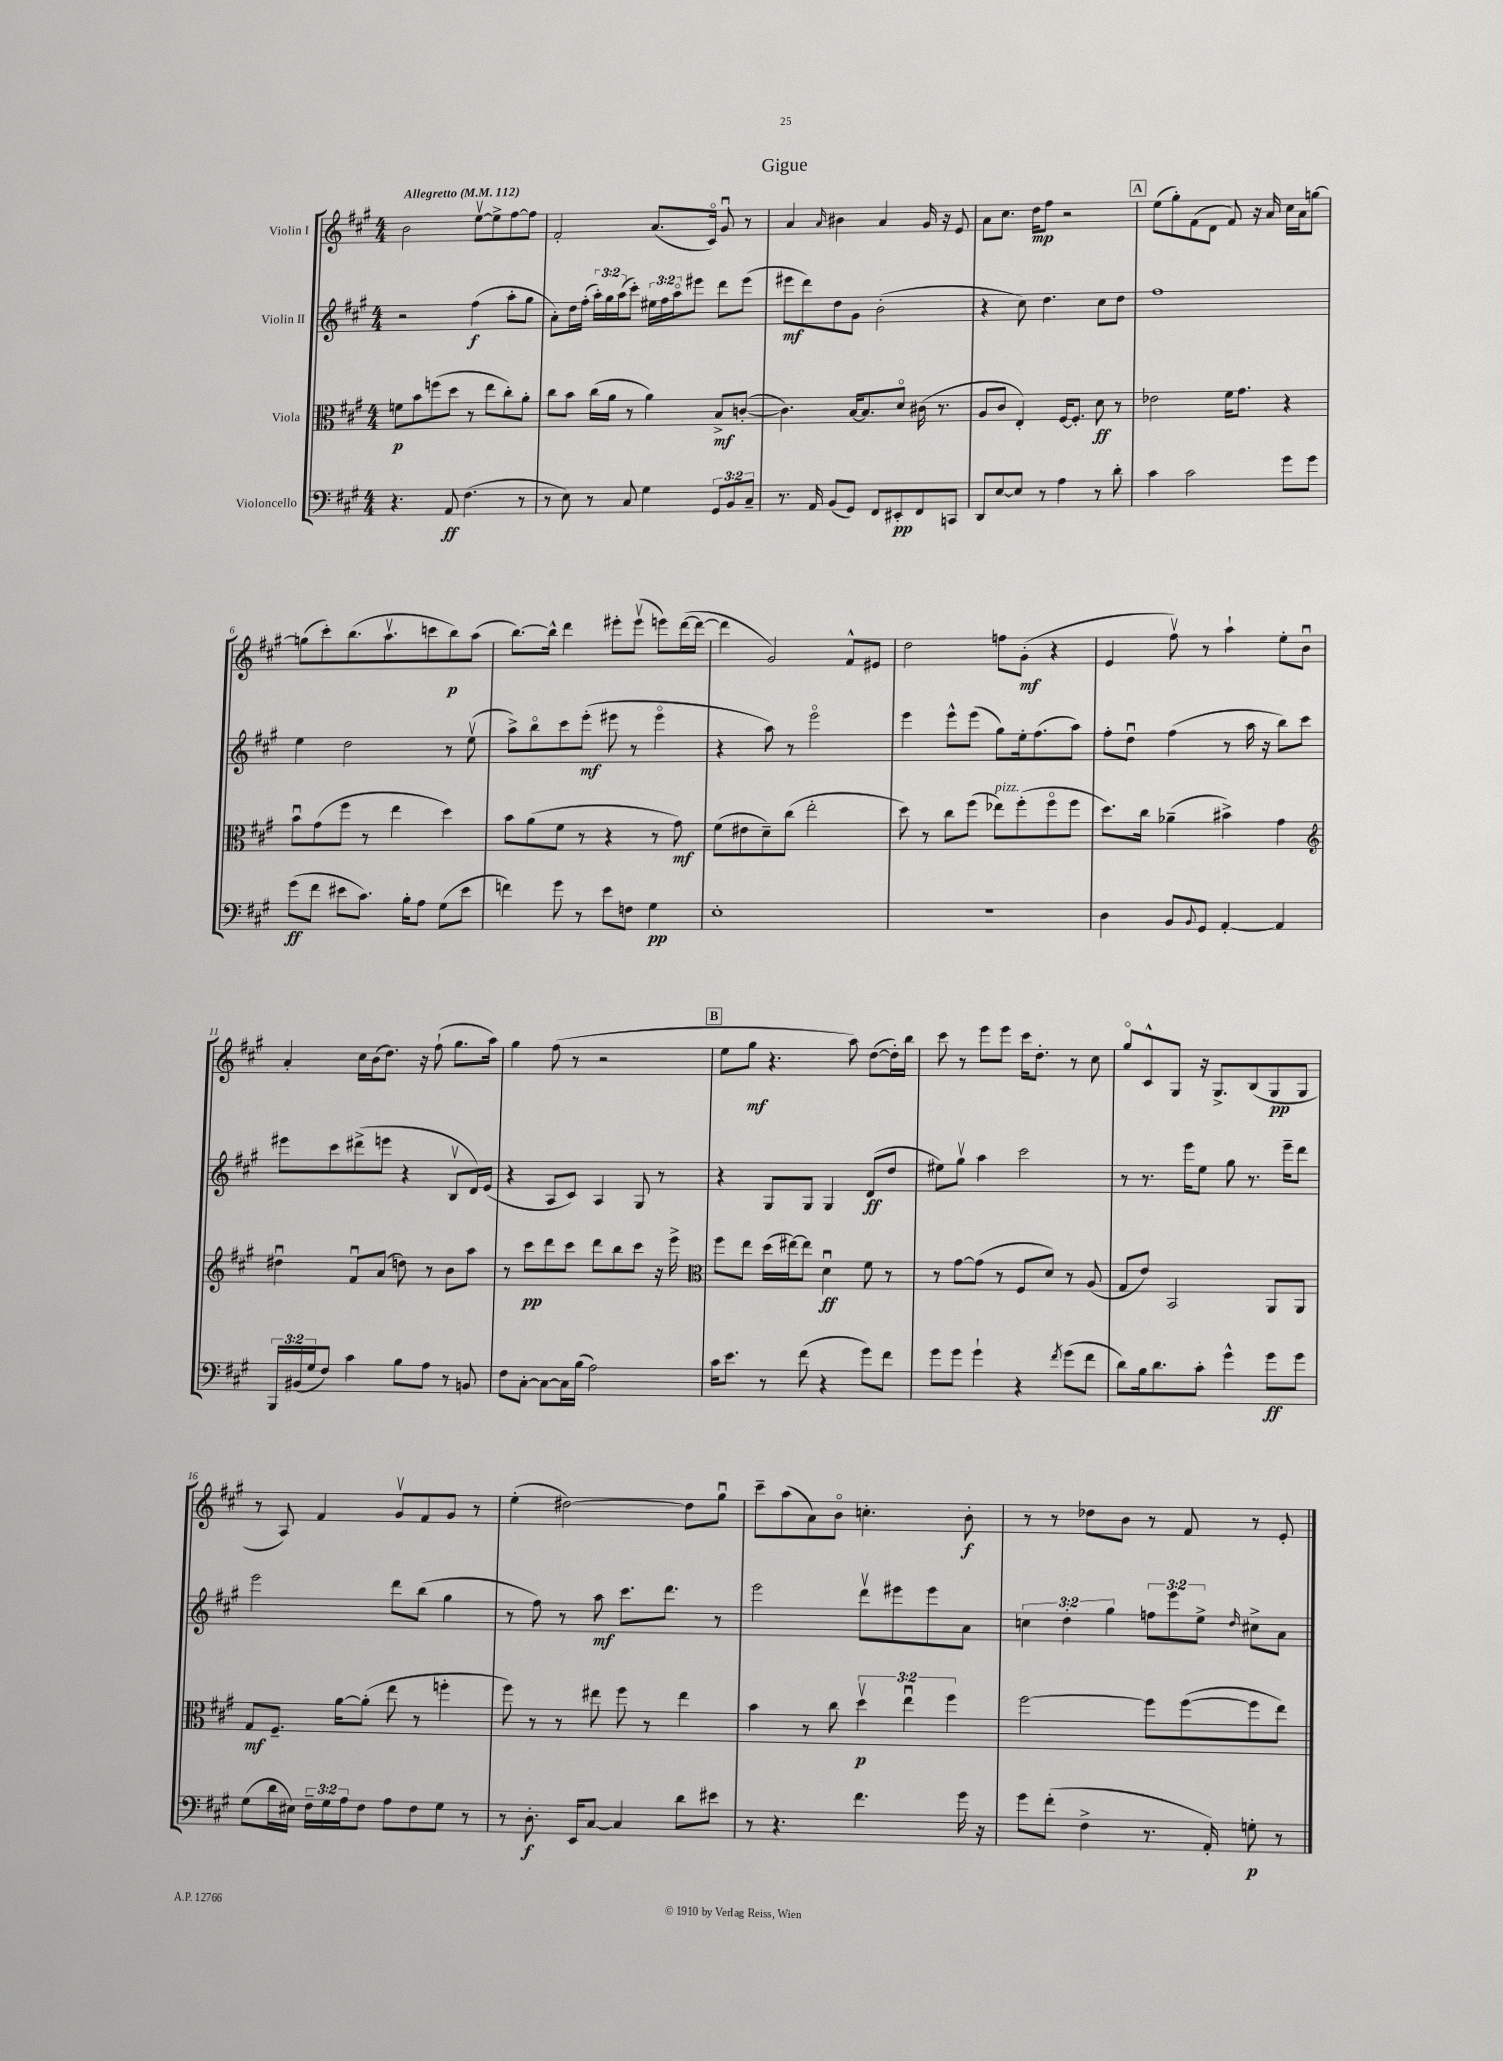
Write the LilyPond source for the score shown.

\header { title = "Gigue" }
<<
\new StaffGroup <<
\new Staff = "s0" \with { instrumentName = "Violin I" } {
    \clef treble \key a \major \numericTimeSignature \time 4/4 \tempo "Allegretto" 4 = 112
    b'2 e''8~\upbow e''8-> fis''8~ fis''8 |
    fis'2-. a'8.( cis'16\flageolet) gis'8\downbow r8 |
    a'4 \grace { a'16 } bis'4 a'4 gis'16 r16 e'8 |
    a'8 cis''8. d''16\mp fis''8 r2 |
    \mark \markup { \box "A" } e''8( gis''8-.) fis'8( d'8 fis'8) r16 a'16 cis''16 a'16 g''8~ |
    g''8( cis'''8-.) b''8.( a''8.\upbow c'''8 b''8\p) a''8( |
    b''8.~) b''16-^ d'''4 eis'''8-. eis'''8\upbow( e'''8) d'''16~( d'''16~ |
    d'''4 gis'2) fis'8-^ eis'8 |
    d''2 f''8 gis'8-.\mf( r4 |
    e'4 fis''8\upbow) r8 a''4-! e''8-. b'8\downbow |
    a'4-. cis''16 b'16( d''8.) r16 fis''8-!( gis''8. a''16) |
    gis''4 fis''8( r8 r2 |
    \mark \markup { \box "B" } e''8 gis''8\mf r4. a''8) d''8~( d''16-.) b''16 |
    cis'''8 r8 e'''8 e'''8 cis'''16 d''8.-. r8 cis''8 |
    gis''8\flageolet cis'8-^ gis8 r16 gis8.-> b8( gis8\pp gis8 |
    r8 a8) fis'4 gis'8\upbow fis'8 gis'8 r8 |
    e''4-.( dis''2~) dis''8 gis''8\downbow |
    cis'''8-- a''8( a'8) b'8\flageolet c''4.-. b'8-.\f |
    r8 r8 des''8 b'8 r8 fis'8 r8 e'8-. \bar "|." |
}
\new Staff = "s1" \with { instrumentName = "Violin II" } {
    \clef treble \key a \major \numericTimeSignature \time 4/4 \override Staff.TupletNumber.text = #tuplet-number::calc-fraction-text
    r2 fis''4\f( a''8-. gis''8 |
    a'8-.) d''16 fis''16-.( \tuplet 3/2 { a''16-.) gis''16 a''16( } cis'''8-.) \tuplet 3/2 { eis''16 fis''16 a''16\flageolet } eis'''8 d'''8 eis'''8( |
    eis'''8\mf d'''8) d''8 gis'8 b'2-.( |
    r4 cis''8) d''4. cis''8 d''8 |
    \mark \markup { \box "A" } fis''1 |
    e''4 d''2 r8 e''8\upbow( |
    a''8->) b''8\flageolet cis'''8 e'''8-.\mf( eis'''8 r8 eis'''4\flageolet |
    r4 a''8) r8 e'''2\flageolet |
    e'''4 e'''8-^ e'''8( gis''8) e''16-. fis''8.( a''8) |
    fis''8-. d''8\downbow fis''4( r8 a''16 r16 b''8) cis'''8 |
    eis'''8 cis'''8 dis'''8->( e'''8 r4 b8\upbow d'16) e'16( |
    r4 a8 cis'8) a4 gis8 r8 |
    \mark \markup { \box "B" } r4 gis8 gis8 gis4 d'8\ff( d''8 |
    eis''8) gis''8\upbow a''4 cis'''2 |
    r8 r8. e'''16 e''8 gis''8 r8. e'''16-- d'''8 |
    e'''2 d'''8 b''8( gis''4 |
    r8 fis''8) r8 a''8\mf cis'''8. d'''8. r8 |
    e'''2 d'''8\upbow eis'''8 eis'''8 a'8 |
    \tuplet 3/2 { c''4 d''4-. gis''4 } \tuplet 3/2 { f''8 e'''8 e''8-> } \grace { d''16 } cis''8-> a'8 \bar "|." |
}
\new Staff = "s2" \with { instrumentName = "Viola" } {
    \clef alto \key a \major \numericTimeSignature \time 4/4 \override Staff.TupletNumber.text = #tuplet-number::calc-fraction-text
    f'8\p b'8 f''8( d''8 r8 e''8 cis''8-.) a'8-. |
    cis''8 b'8 cis''16( a'16 r8 a'4) b8->\mf c'8~-.( |
    c'4.) b16~ b8. d'8\flageolet cis'16( r8. |
    a8 cis'8 e4-.) fis16~ fis8.-. d'8\ff r8 |
    \mark \markup { \box "A" } ees'2 fis'16 gis'8. r4 |
    b'8\downbow gis'8( fis''8 r8 e''4 d''4) |
    b'8 a'8( fis'8 r8 r4 r8 gis'8\mf) |
    fis'8( eis'8 d'8--) cis''8( e''2-. |
    d''8) r8 cis''8 fis''8( ees''8^\markup { \italic "pizz." }) fis''8-.( fis''8\flageolet fis''8 |
    d''8.) cis''16 aes'4--( bis'4->) gis'4 |
    \clef treble dis''4\downbow fis'8\downbow a'8( d''8) r8 b'8 a''8 |
    r8 cis'''8\pp d'''8 cis'''8 d'''8 b''8 cis'''8 r16 e'''16-> |
    \mark \markup { \box "B" } \clef alto fis''8 e''8 d''16( eis''16~) eis''8 d'4\downbow\ff fis'8 r8 |
    r8 gis'8~ gis'8( r8 fis8 d'8) r8 a8( |
    gis8 e'8) b,2 a,8 a,8 |
    gis8\mf fis8.-- a'16~ a'8-.( e''8 r8 f''4-. |
    fis''8) r8 r8 eis''8 fis''8 r8 eis''4 |
    b'4 r8 cis''8 \tuplet 3/2 { d''4\upbow\p e''4\downbow fis''4 } |
    fis''2~ fis''8 fis''8~( fis''8 e''8) \bar "|." |
}
\new Staff = "s3" \with { instrumentName = "Violoncello" } {
    \clef bass \key a \major \numericTimeSignature \time 4/4 \override Staff.TupletNumber.text = #tuplet-number::calc-fraction-text
    r4. a,8\ff fis4.( r8 |
    r8 e8) r8 cis8 gis4 \tuplet 3/2 { gis,8 b,8 cis8-- } |
    r8. a,16 b,8( gis,8) fis,8 eis,8-.\pp fis,8 c,8 |
    d,8 e8~ e8 r8 a4 r8 d'8-. |
    \mark \markup { \box "A" } cis'4 cis'2 gis'8 gis'8 |
    gis'8\ff( fis'8 eis'8 cis'8.) b16-. a8 gis8( eis'8 |
    f'4) gis'8 r8 e'8 f8 gis4\pp |
    e1-. |
    R1 |
    d4 b,8 \appoggiatura { b,8 } gis,8 a,4~-. a,4 |
    \tuplet 3/2 { b,,16 bis,16( gis16 } fis8) cis'4 b8 a8 r8 b,8 |
    fis8 cis8~-. cis8~ cis16 b16( a2) |
    \mark \markup { \box "B" } cis'16 e'8. r8 fis'8( r4 gis'8) fis'8 |
    gis'8 gis'8 gis'4-! r4 \acciaccatura { fis'8 } gis'8( fis'8 |
    d'8) b16 d'8. cis'8-. gis'4-^ gis'8\ff gis'8 |
    gis8( d'16 eis16) \tuplet 3/2 { fis16-- gis16 a16 } fis8 a8 fis8 gis8 r8 |
    r8 d8.-.\f e,16 cis8~ cis4 d'8 eis'8 |
    r8 r4. fis'4. gis'16 r16 |
    gis'8 fis'8-.( fis4-> r8. a,16-.) g8-.\p r8 \bar "|." |
}
>>
>>
